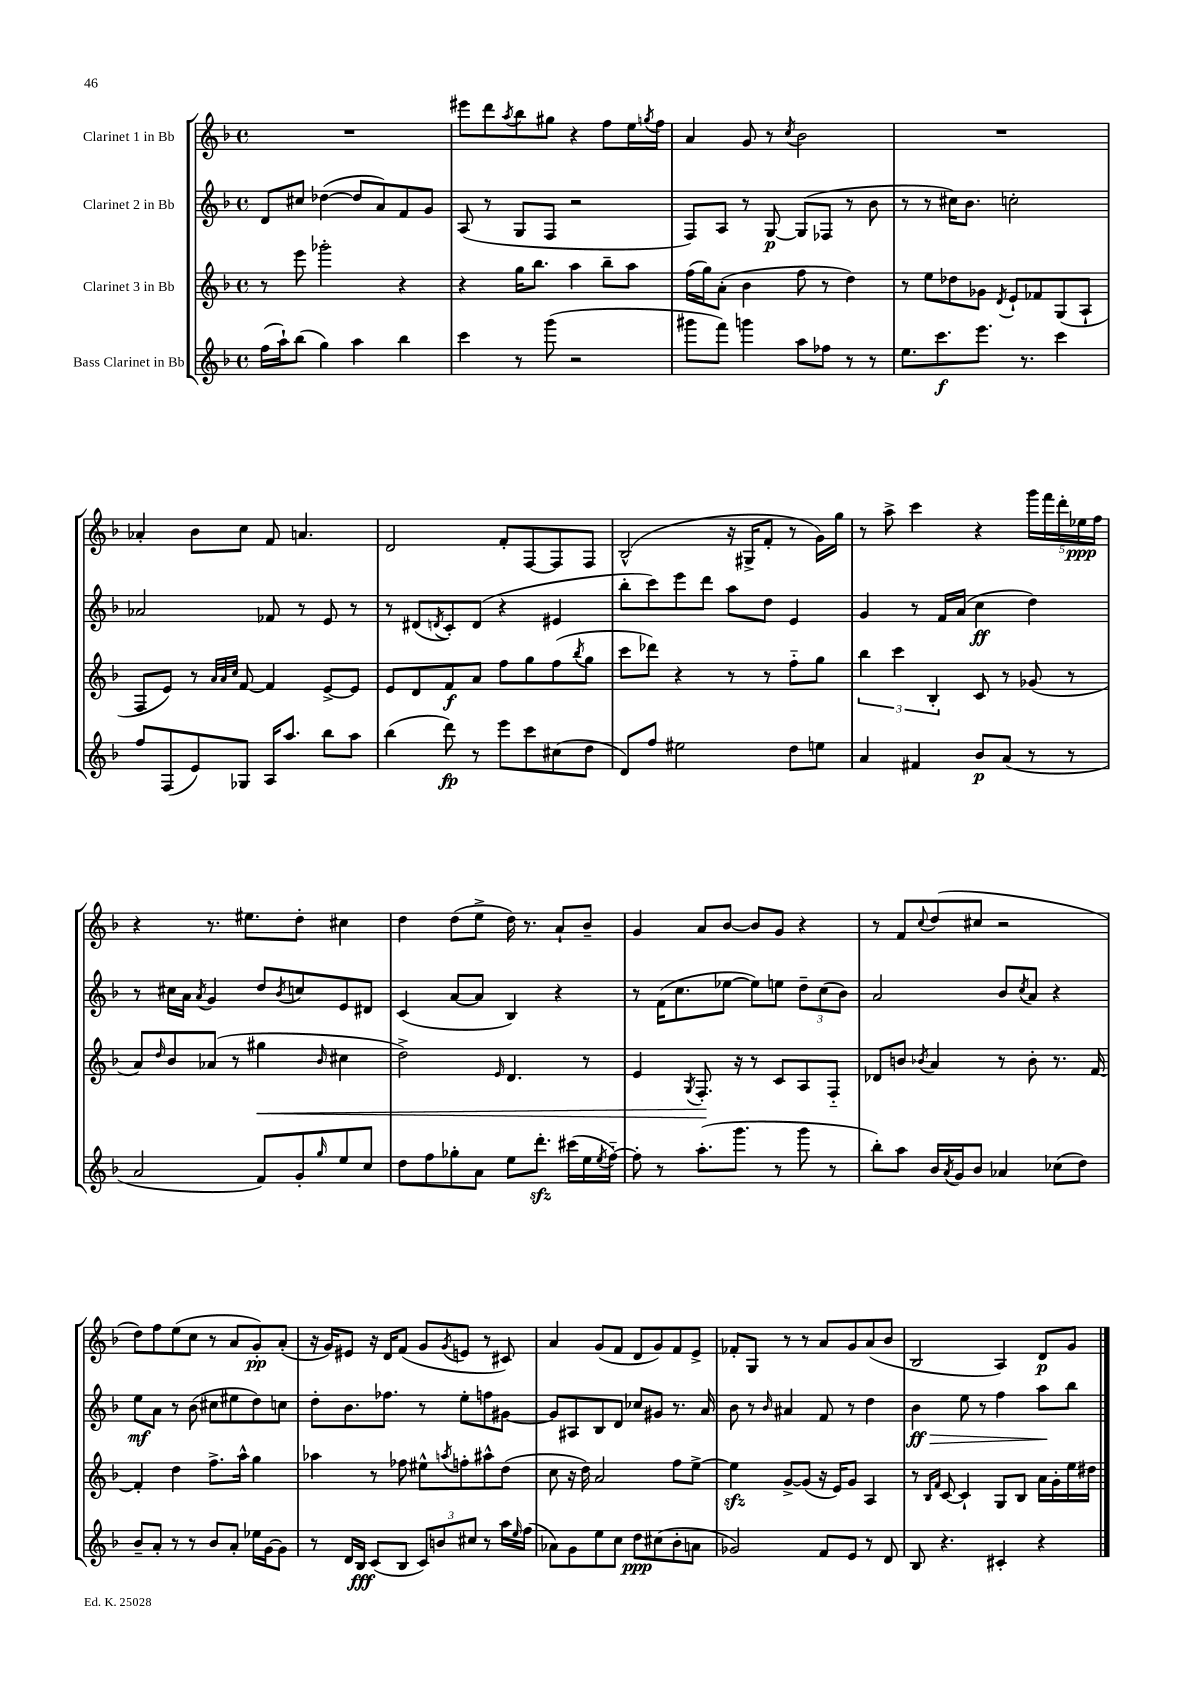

**kern	**kern	**kern	**kern
*staff4	*staff3	*staff2	*staff1
*clefG2	*clefG2	*clefG2	*clefG2
*k[b-]	*k[b-]	*k[b-]	*k[b-]
*M4/4	*M4/4	*M4/4	*M4/4
*met(c)	*met(c)	*met(c)	*met(c)
(16ff	8r	8d	1r
16aa`)	.	.	.
(8bb-	8eee	8cc#	.
4gg)	2ggg-'	([4dd-	.
4aa	.	8dd-]	.
.	.	8a)	.
4bb-	4r	8f	.
.	.	8g	.
=	=	=	=
4ccc	4r	(8A	8eee#
.	.	8r	8ddd
.	.	.	8qaa
8r	16gg	8G	8bb-
.	8.bb-	.	.
(8ggg	.	8F	8gg#
2r	4aa	2r	4r
.	8bb-~	.	8ff
.	8aa	.	16ee
.	.	.	8qgg
.	.	.	16ff
=	=	=	=
8ggg#	(16ff	8F)	4a
.	16gg)	.	.
8fff)	(8a'	8A	.
4ggg	4b-	8r	8g
.	.	[8G	8r
.	.	.	8qcc
8aa	8ff	(8G]	2b-
8ff-	8r	8F-	.
8r	4dd)	8r	.
8r	.	8b-	.
=	=	=	=
8.ee	8r	8r	1r
.	8ee	8r	.
8.ccc	.	.	.
.	8dd-	16cc#)	.
.	.	8.b-	.
8.eee	8g-	.	.
.	8qd	.	.
.	8e`	2cc'	.
8.r	.	.	.
.	8f-	.	.
4ccc	(8G	.	.
.	8A`	.	.
=	=	=	=
8ff	8F	2a-	4a-'
(8F	8e)	.	.
8e)	8r	.	8b-
.	32qqa	.	.
.	32qqa	.	.
.	32qqcc	.	.
8G-	[8f	.	8cc
16A	4f]	8f-	8f
8.aa	.	.	.
.	.	8r	4.a
8bb-	[8e^	8e	.
8aa	8e]	8r	.
=	=	=	=
(4bb-	8e	8r	2d
.	8d	(8d#	.
.	.	8qd	.
8ddd)	8f	8c')	.
8r	8a	(8d	.
8eee	8ff	4r	8f'
8ccc	8gg	.	[8F
(8cc#	(8ff	4e#	8F]
.	8qbb-	.	.
8dd	8gg	.	8F
=	=	=	=
8d)	8ccc	8bb-'	(2B-^^
8ff	8ddd-)	8ccc)	.
2ee#	4r	8eee	.
.	.	8ddd	.
.	8r	8aa	16r
.	.	.	16G#^
.	8r	8dd	8f'
8dd	8ff'~	4e	8r
8ee	8gg	.	16g)
.	.	.	16gg
=	=	=	=
4a	6bb-	4g	8r
.	.	.	8aa^
.	6ccc	.	.
4f#	.	8r	4ccc
.	6B-'	.	.
.	.	16f	.
.	.	(16a	.
8b-	8c	4cc	4r
(8a	8r	.	.
8r	(8g-	4dd)	20ggg
.	.	.	20fff
.	.	.	20ddd'
8r	8r	.	.
.	.	.	20ee-
.	.	.	20ff
=	=	=	=
2a	8a)	8r	4r
.	16qqdd	.	.
.	8b-	16cc#	.
.	.	16a	.
.	.	8qa	.
.	(8a-	4g	8.r
.	8r	.	.
.	.	.	8.ee#
8f)	4gg#	8dd	.
.	.	8qb-	.
8g'	.	8cc	8dd'
16qqgg	16qqb-	.	.
8ee	4cc#	8e	4cc#
8cc	.	8d#	.
=	=	=	=
8dd	2dd^)	(4c	4dd
8ff	.	.	.
8gg-'	.	[8a	(8dd
8a	.	8a]	8ee^
.	16qqe	.	.
8ee	4.d	4B-)	16dd)
.	.	.	8.r
8.ddd'	.	.	.
.	.	4r	8a`
(16ccc#	.	.	.
16ee	8r	.	8b-~
8qee	.	.	.
[16ff'~)	.	.	.
=	=	=	=
8ff']	4e	8r	4g
8r	.	(16f	.
.	.	8.cc	.
.	8qG	.	.
(8.aa'	8.F'	.	8a
.	.	[8ee-	[8b-
8.ggg	16r	.	.
.	8r	8ee-])	8b-]
8r	8c	8ee	8g
8ggg	8A	12dd~	4r
.	.	(12cc	.
8r	8F'~	.	.
.	.	12b-)	.
=	=	=	=
8bb-')	8d-	2a	8r
8aa	8b	.	8f
.	8qb-	.	8qqcc
16b-	4a	.	(8dd
8qa	.	.	.
16g	.	.	.
8b-	.	.	8cc#
4a-	8r	8b-	2r
.	.	8qcc	.
.	8b-'	8a	.
(8cc-	8.r	4r	.
8dd)	.	.	.
.	[16f	.	.
=	=	=	=
8b-~	4f']	8ee	8dd)
8a'	.	8a	8ff
8r	4dd	8r	(8ee
8r	.	(8b-	8cc
8b-	8.ff^	8cc#	8r
8a'	.	8ee#	8a
.	16aa^^	.	.
16ee-	4gg	8dd)	8g')
[16g	.	.	.
8g]	.	8cc	(8a'
=	=	=	=
8r	4aa-	8dd'	16r
.	.	.	16g)
16d	.	8.b-	8e#
16B-	.	.	.
(8c	8r	.	16r
.	.	8.ff-	16d
8B-	8ff-	.	(8f
12c)	8ee#^^	8r	8g
12b	.	.	.
.	8qaa	.	8qg
.	8ff'	8ee'	8e
12cc#	.	.	.
8r	8aa#^^	8ff	8r
16aa	(8dd	[8g#	8c#)
16qqee	.	.	.
(16ff	.	.	.
=	=	=	=
8a-)	8cc	8g#]	4a
8g	16r	8A#	.
.	16dd)	.	.
8ee	2a	8B-	(8g
8cc	.	8d	8f
8dd	.	8cc-	8d
(8cc#	.	8g#	8g)
8b-'	8ff	8.r	8f
8a	[8ee^	.	8e^
.	.	16a	.
=	=	=	=
2g-)	4ee]	8b-	8f-'
.	.	8r	8G
.	.	16qqb-	.
.	[8g^	4a#	8r
.	(8g]	.	8r
8f	16r	8f	8a
.	16e)	.	.
8e	8g	8r	8g
8r	4A	4dd	(8a
8d	.	.	8b-
=	=	=	=
8B-	8r	4b-	2B-
.	16qqB-	.	.
.	16qqf	.	.
4.r	[8c	.	.
.	4c`]	8ee	.
.	.	8r	.
4c#'	8G	4ff	4A)
.	8B-	.	.
4r	16a	8aa	8d
.	16g'	.	.
.	16ee	8bb-	8g
.	16dd#	.	.
==	==	==	==
*-	*-	*-	*-
